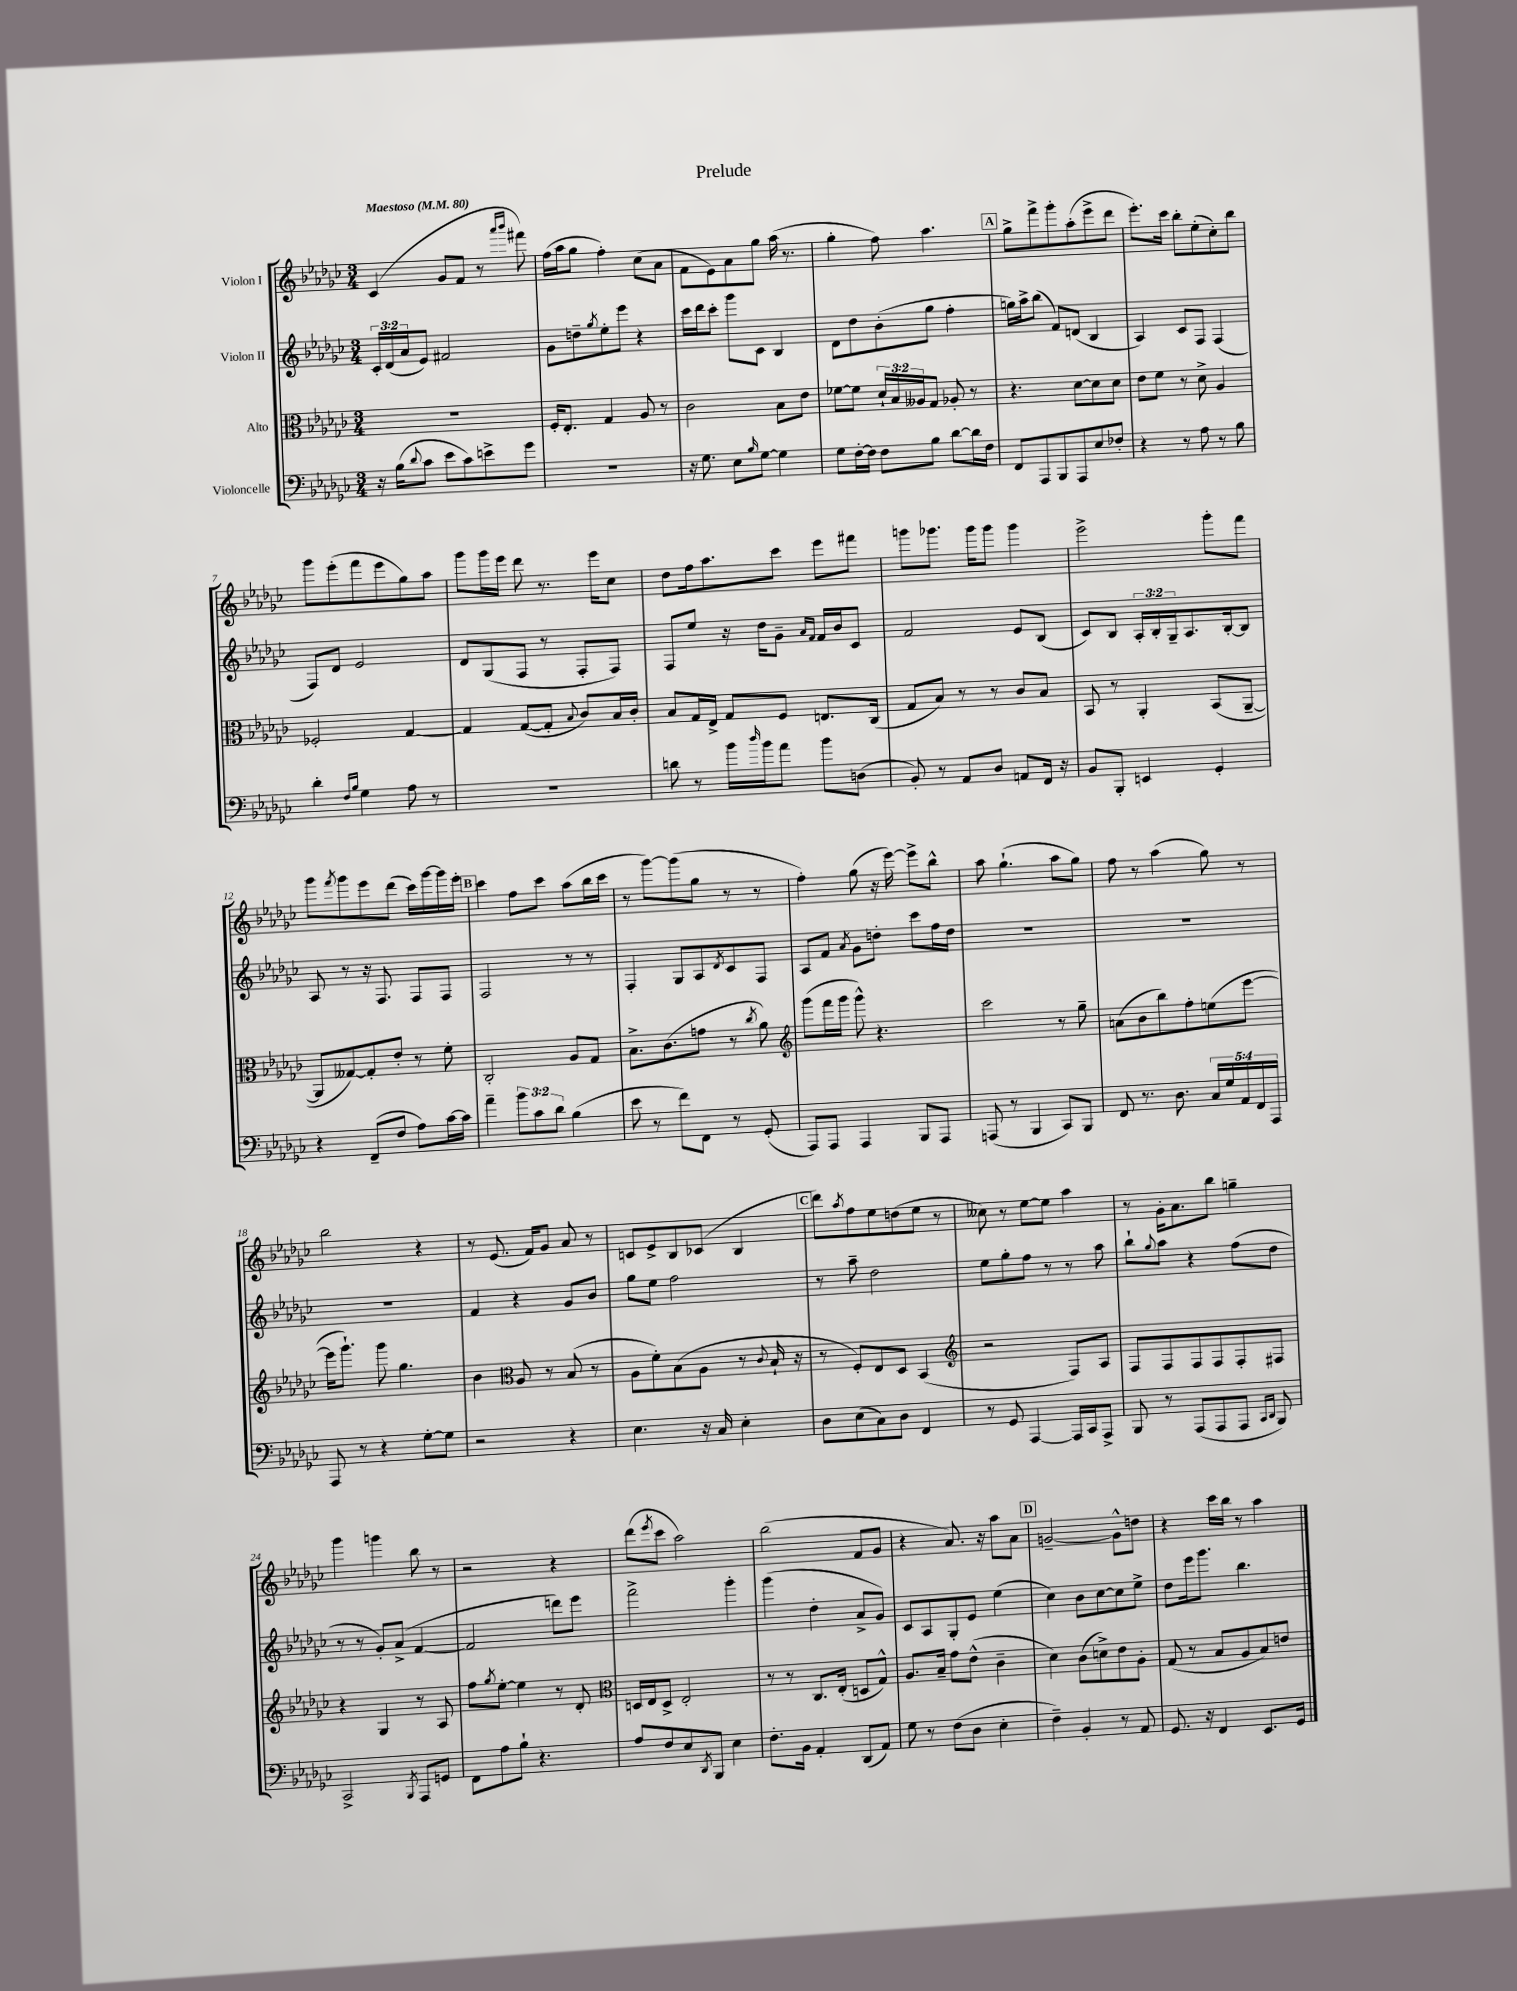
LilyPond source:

\header { title = "Prelude" }
<<
\new StaffGroup <<
\new Staff = "s0" \with { instrumentName = "Violon I" } {
    \clef treble \key ges \major \numericTimeSignature \time 3/4 \tempo "Maestoso" 4 = 80
    ces'4( ges'8 f'8 r8 \grace { aes'''16 bes'''16 } fis'''8) |
    f''16( aes''16 ges''8 f''4-.) ces''8( aes'8 |
    f'8 ees'8) aes'8 ges''8 aes''16( r8. |
    ges''4-. f''8) aes''4. |
    \mark \markup { \box "A" } ges''8-> f'''8-> ges'''8-. aes''8-.( ees'''8-> des'''8 |
    ees'''8.-.) ces'''16 bes''8-. ees''8-.( ces''8-.) bes''8 |
    ges'''8 ees'''8-.( f'''8 ees'''8 ges''8) aes''8 |
    ges'''8 ges'''16 ees'''16 des'''8 r8. ees'''16 ces''8 |
    des''8 f''16 aes''8. ces'''8 ees'''8 fis'''8 |
    g'''8 ges'''8. ges'''16 ges'''8 ges'''4 |
    ees'''2-> ges'''8-. f'''8 |
    ges'''8 \acciaccatura { f'''8 } ges'''8 ees'''8 des'''8( ces'''16) ges'''16~ ges'''16 ees'''16-. |
    \mark \markup { \box "B" } ces'''4 f''8 ces'''8 aes''8( bes''16 ces'''16 |
    r8 ges'''8~) ges'''8( ges''8 r8 r8 |
    f''4-.) ges''8( r16 ees'''16~) ees'''8-> bes''8-^ |
    aes''8 ges''4.-!( aes''8 ges''8) |
    f''8 r8 aes''4( ges''8) r8 |
    bes''2 r4 |
    r8 ees'8.( f'16) ges'8 aes'8 r8 |
    c'8 ees'8-> bes8 ces'8( bes4 |
    \mark \markup { \box "C" } des'''8) \acciaccatura { aes''8 } f''8 ees''8 d''8( ees''8 r8 |
    ceses''8) r8 ees''8~ ees''8 aes''4 |
    r8 ges'16-. aes'8. bes''8 g''4-- |
    ges'''4 g'''4 bes''8 r8 |
    r2 r4 |
    des'''8( \acciaccatura { ees'''8 } ces'''8 aes''2) |
    bes''2( f'8 ges'8 |
    r4 aes'8.) r16 aes''8 aes'8 |
    \mark \markup { \box "D" } g'2~-- g'8-^ d''8 |
    r4 ces'''16 bes''16 r8 aes''4 \bar "|." |
}
\new Staff = "s1" \with { instrumentName = "Violon II" } {
    \clef treble \key ges \major \numericTimeSignature \time 3/4 \override Staff.TupletNumber.text = #tuplet-number::calc-fraction-text
    \tuplet 3/2 { ces'16-. des'16( aes'16 } ees'8) fis'2 |
    ges'8 d''8-- \acciaccatura { ges''8 } ees''8-. ees'''8 r4 |
    ces'''16 des'''16 ces'''8-. ges'''8 ces'8 bes4 |
    des'8 des''8 bes'8-.( ges''8 f''4-. |
    \mark \markup { \box "A" } g''16) aes''16-> bes''8( f'8) d'8( bes4 |
    aes4) ces'8 f8 f4( |
    f8) des'8 ees'2 |
    des'8 ges8( f8 r8 f8-. f8) |
    f8 ees''8 r16 des''16 ges'8-- \grace { aes'16 f'16 } f'16 bes'16 ces'8 |
    f'2 ees'8 bes8( |
    ces'8) bes8 \tuplet 3/2 { aes16-. bes16-. ges16-- } aes8. bes16~-. bes8 |
    aes8 r8 r16 f8. f8 f8 |
    \mark \markup { \box "B" } f2 r8 r8 |
    f4-. ges8 aes8 \acciaccatura { des'8 } ces'8 f8 |
    aes8 f'8 \acciaccatura { aes'8 } ges'8 d''8-. ces'''8 f''16 d''16 |
    R2. |
    R2. |
    R2. |
    f'4 r4 ges'8 bes'8 |
    ges''8 ees''8 f''2 |
    \mark \markup { \box "C" } r8 aes''8-- des''2 |
    ees''8 ges''8-. f''8 r8 r8 aes''8 |
    bes''8-! \appoggiatura { ges''8 } aes''8 r4 f''8( des''8 |
    r8 r8 ges'8-.) aes'8->( f'4~ |
    f'2 d'''8) ees'''8 |
    f'''2-> ges'''4-. |
    ges'''4( des''4-. aes'8-> ges'8) |
    ces'8 aes8 ges8-. ees'8 ees''4( |
    \mark \markup { \box "D" } ces''4) bes'8 ces''8~ ces''8 ees''8-> |
    des''8 ees'''16 ges'''8. bes''4. \bar "|." |
}
\new Staff = "s2" \with { instrumentName = "Alto" } {
    \clef alto \key ges \major \numericTimeSignature \time 3/4 \override Staff.TupletNumber.text = #tuplet-number::calc-fraction-text
    R2. |
    f16-. ees8.-. ges4 aes8 r8 |
    ces'2 bes8 ees'8 |
    fes'8~ fes'8 \tuplet 3/2 { des'16-! bes16 aeses16 } ges8 aes8-. r8 |
    \mark \markup { \box "A" } r4. des'8~ des'8 des'8 |
    ees'8 f'8 r8 des'8-> aes4 |
    fes2-. ges4~ |
    ges4 ges8~( ges8-. \appoggiatura { bes8 } ces'8) bes16 ces'16-. |
    bes8 ges16 ees16-> ges8 f8 e8. ces16( |
    ges8 bes8) r8 r8 ces'8 bes8 |
    bes,8 r8 aes,4-. bes,8( aes,8~-- |
    aes,8 geses8~) geses8-. ees'8-. r8 f'8-. |
    \mark \markup { \box "B" } ces2-. aes8 ges8 |
    bes8.-> ces'8.( g'8 r8 \acciaccatura { ces''8 } aes'8) |
    \clef treble ges'''8( f'''16 ges'''16 ges'''8-^) r4. |
    ces'''2 r8 ges''8-- |
    a'8( bes'8 bes''8) f''8-. e''8( ees'''8~ |
    ees'''16 ges'''8.-!) ges'''8 ges''4. |
    bes'4 \clef alto aes8 r8 bes8( r8 |
    aes8 f'8-.) bes8( aes8 r8 \appoggiatura { ces'8 } bes16-! r16 |
    \mark \markup { \box "C" } r8 f8-.) ees8 des8 bes,4( |
    \clef treble r2 f8) aes8 |
    f8 f8 f8 f8 f8-. fis8 |
    r4 ges4 r8 aes8 |
    f''8 \acciaccatura { ges''8 } ees''8~-. ees''4 r8 des'8-. |
    \clef alto d16 ees16 d8-> ees2-. |
    r8 r8 ces8. ees16-.( d8 ges8-^) |
    aes8. bes16-- ges'8 ees'8-^( ces'4-- |
    \mark \markup { \box "D" } des'4) ces'8( d'8->) ees'8 aes8-. |
    ges8( r8 bes8 aes8 bes8) e'8 \bar "|." |
}
\new Staff = "s3" \with { instrumentName = "Violoncelle" } {
    \clef bass \key ges \major \numericTimeSignature \time 3/4 \override Staff.TupletNumber.text = #tuplet-number::calc-fraction-text
    r16 bes16( \appoggiatura { des'8 } ces'8 ees'8 ces'8) e'8-> ges'8 |
    R2. |
    r16 ges8. ees8 \grace { bes16 } ges8~ ges4 |
    ges8 f16~-. f16 f8 bes8 des'8~ des'16 f16 |
    \mark \markup { \box "A" } f,8 aes,,8 bes,,8 aes,,8 ees8 fes8-. |
    r4 r8 aes8 r8 bes8 |
    des'4-. \grace { f16 bes16 } ges4 aes8 r8 |
    R2. |
    d'8 r8 bes'16 \grace { des''16 } bes'16 aes'8 bes'8 d8( |
    bes,8-.) r8 aes,8 des8 a,8 f,16 r16 |
    bes,8 bes,,8-. e,4 ges,4-. |
    r4 f,8--( f8 aes8) ces'16~ ces'16 |
    \mark \markup { \box "B" } aes'4-- \tuplet 3/2 { bes'8 ces'8 des'8 } bes4( |
    ees'8 r8 f'8) f,8 r8 ges,8-.( |
    aes,,8) aes,,8 aes,,4 bes,,8 aes,,8 |
    a,,8( r8 bes,,4 ces,8) bes,,8 |
    f,8 r8. des8. \tuplet 5/4 { ces16 ges16 aes,16 f,16 aes,,16 } |
    aes,,8 r8 r4 ges8~-. ges8 |
    r2 r4 |
    ees4. r16 ces16 ees4-. |
    \mark \markup { \box "C" } des8 ees8( ces8) des8 f,4 |
    r8 ges,8 aes,,4~ aes,,16 ces,16 aes,,8-> |
    bes,,8 r8 aes,,8( aes,,8 aes,,8 \grace { ces,16 des,16 } bes,,8) |
    ces,2-> \acciaccatura { bes,,8 } aes,,8 g,8 |
    f,8 aes8 bes8-! r4. |
    aes8 f8 ees8 \acciaccatura { des,8 } bes,,8 ees4 |
    f8.-. bes,16 aes,4-. des,8( aes,8) |
    ges8 r8 f8( des8 ees4-. |
    \mark \markup { \box "D" } f4--) bes,4-. r8 aes,8 |
    ges,8. r16 f,4 ees,8. ges,16 \bar "|." |
}
>>
>>
